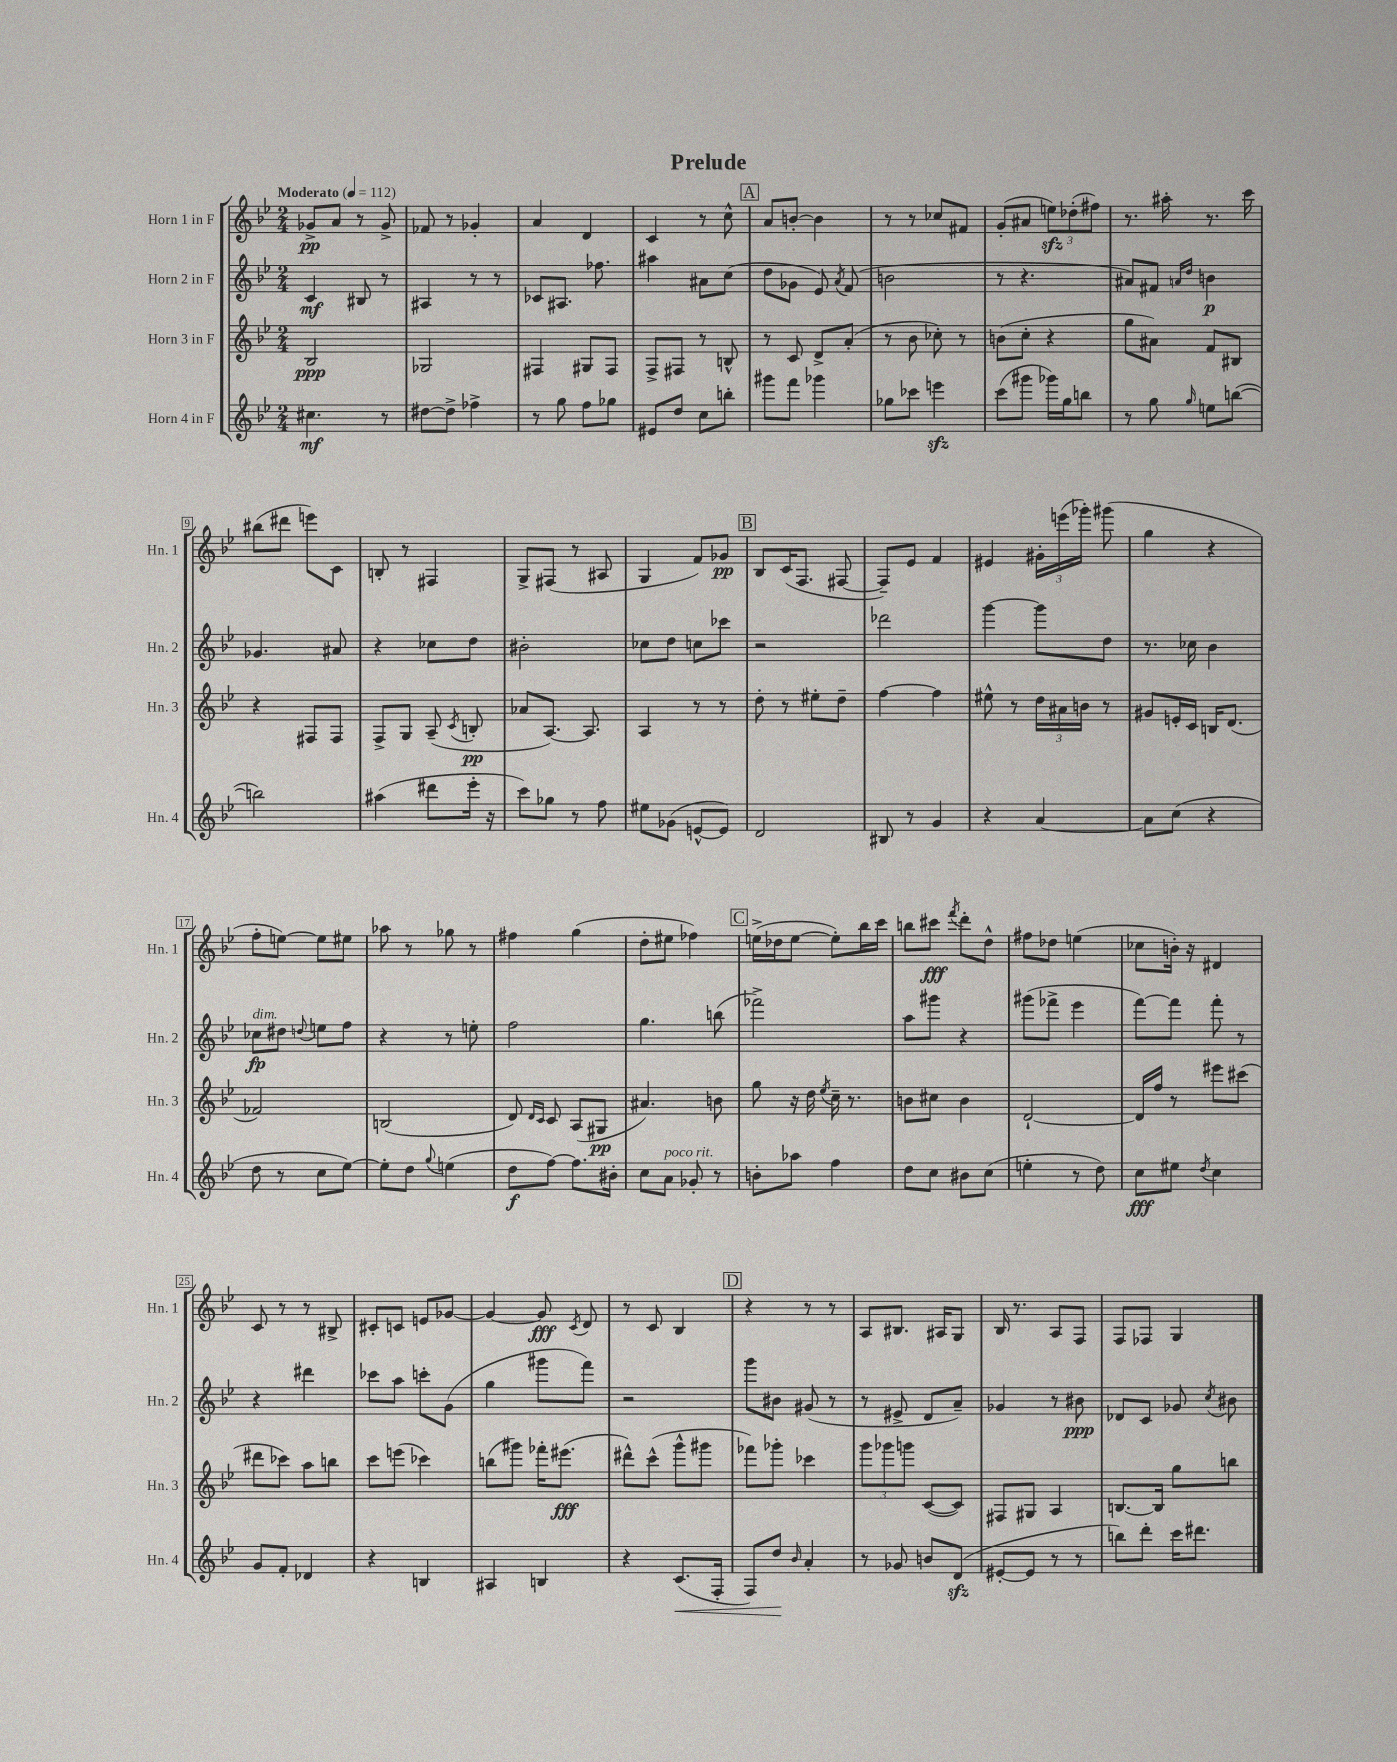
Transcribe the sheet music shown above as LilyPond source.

\header { title = "Prelude" }
<<
\new StaffGroup <<
\new Staff = "s0" \with { instrumentName = "Horn 1 in F" shortInstrumentName = "Hn. 1" } {
    \clef treble \key bes \major \numericTimeSignature \time 2/4 \tempo "Moderato" 4 = 112
    \autoBeamOff ges'8[->\pp a'8] r8 ges'8-> |
    fes'8 r8 ges'4-. |
    a'4 d'4 |
    c'4 r8 c''8-^ |
    \mark \markup { \box "A" } a'8[ b'8]~-. b'4 |
    r8 r8 ces''8[ fis'8] |
    g'8[-.( ais'8] \tuplet 3/2 { e''8[\sfz) des''8-.( fis''8]) } |
    r8. ais''16-. r8. c'''16 |
    bis''8[( dis'''8] e'''8[) c'8] |
    b8-. r8 fis4 |
    g8[-> fis8]( r8 ais8 |
    g4 f'8[) ges'8]\pp |
    \mark \markup { \box "B" } bes8[ c'16( f8.] fis8~ |
    fis8[--) ees'8] f'4 |
    eis'4 \tuplet 3/2 { gis'16[-. e'''16( ges'''16]-.) } gis'''8( |
    g''4 r4 |
    f''8[-. e''8]~) e''8[ eis''8] |
    aes''8 r8 ges''8 r8 |
    fis''4 g''4( |
    d''8[-. eis''8] fes''4) |
    \mark \markup { \box "C" } e''16[->( des''16 e''8]~ e''8[-.) bes''16 c'''16] |
    b''8[ cis'''8]\fff \acciaccatura { f'''8 } d'''8[-. d''8]-^ |
    fis''8[ des''8] e''4( |
    ces''8[ b'16]-.) r16 dis'4 |
    c'8 r8 r8 bis8-> |
    cis'8[-. c'8] e'8[ ges'8]~ |
    ges'4~ ges'8\fff \acciaccatura { c'8 } d'8 |
    r8 c'8 bes4 |
    \mark \markup { \box "D" } r4 r8 r8 |
    a8[ bis8.] ais16[ g8] |
    bes16 r8. a8[ f8] |
    f8[ fes8] g4 \bar "|." |
}
\new Staff = "s1" \with { instrumentName = "Horn 2 in F" shortInstrumentName = "Hn. 2" } {
    \clef treble \key bes \major \numericTimeSignature \time 2/4
    \autoBeamOff c'4\mf bis8 r8 |
    ais4 r8 r8 |
    ces'8[ ais8.] fes''8. |
    ais''4 ais'8[ c''8]( |
    \mark \markup { \box "A" } d''8[ ges'8] ees'8) \acciaccatura { a'8 } f'8( |
    b'2 |
    r8 r4. |
    ais'8[) fis'8] \grace { a'16[ d''16] } b'4\p |
    ges'4. ais'8 |
    r4 ces''8[ d''8] |
    bis'2-. |
    ces''8[ d''8] c''8[ ces'''8] |
    \mark \markup { \box "B" } r2 |
    des'''2 |
    g'''4~ g'''8[ d''8] |
    r8. ces''16 bes'4 |
    ces''8[\fp^\markup { \italic "dim." } dis''8] \appoggiatura { d''8 } e''8[ f''8] |
    r4 r8 e''8-. |
    f''2 |
    g''4. b''8( |
    \mark \markup { \box "C" } fes'''2->) |
    a''8[ gis'''8] r4 |
    gis'''8[( fes'''8]-> ees'''4 |
    f'''8[~) f'''8] f'''8-. r8 |
    r4 dis'''4 |
    ces'''8[ a''8] c'''8[-. g'8]( |
    g''4 gis'''8[ f'''8]) |
    r2 |
    \mark \markup { \box "D" } g'''8[ bis'8] gis'8( r8 |
    r8 eis'8-> d'8[ a'8]--) |
    ges'4 r8 bis'8\ppp |
    des'8[ c'8] ges'8 \acciaccatura { c''8 } bis'8 \bar "|." |
}
\new Staff = "s2" \with { instrumentName = "Horn 3 in F" shortInstrumentName = "Hn. 3" } {
    \clef treble \key bes \major \numericTimeSignature \time 2/4
    \autoBeamOff bes2\ppp |
    ges2 |
    fis4 gis8[ fis8] |
    f8[-> fis8] r8 b8-^ |
    \mark \markup { \box "A" } r8 c'8 d'8[-> a'8]-.( |
    r8 bes'8 ces''8-.) r8 |
    b'8[( c''8]-. r4 |
    g''8[ ais'8]) f'8[ bis8] |
    r4 fis8[ fis8] |
    f8[-> g8] a8--( \acciaccatura { c'8 } b8-.\pp |
    aes'8[ a8.]~) a8. |
    a4 r8 r8 |
    \mark \markup { \box "B" } d''8-. r8 eis''8[-. d''8]-- |
    f''4~ f''4 |
    eis''8-^ r8 \tuplet 3/2 { d''16[ ais'16 b'16] } r8 |
    gis'8[ e'16-. c'16] b16[ d'8.]( |
    fes'2) |
    b2( |
    d'8) \grace { d'16[ c'16] } c'8 a8[( gis8]\pp |
    ais'4.) b'8 |
    \mark \markup { \box "C" } g''8 r16 d''16 \acciaccatura { ees''8 } c''16-- r8. |
    b'8[ cis''8] b'4 |
    d'2~-! |
    d'16[ f''16] r8 eis'''8[ cis'''8]( |
    dis'''8[ ces'''8]) a''8[ b''8] |
    c'''8[ e'''8]( ces'''4) |
    b''8[( gis'''8]) fes'''16[-. eis'''8.]\fff( |
    dis'''8[-^) c'''8]-^( g'''8[-^ gis'''8] |
    \mark \markup { \box "D" } fes'''8[) ges'''8]-. ces'''4 |
    \tuplet 3/2 { g'''8[ ges'''8 g'''8] } c'8[~( c'8]) |
    fis8[ gis8] a4 |
    b8.[~ b16] g''8[ b''8] \bar "|." |
}
\new Staff = "s3" \with { instrumentName = "Horn 4 in F" shortInstrumentName = "Hn. 4" } {
    \clef treble \key bes \major \numericTimeSignature \time 2/4
    \autoBeamOff cis''4.\mf r8 |
    dis''8[~ dis''8]-> fes''4-> |
    r8 g''8 f''8[ ges''8] |
    eis'8[ d''8] c''8[ b''8]-. |
    \mark \markup { \box "A" } gis'''8[ f'''8] ges'''4 |
    ges''8[ ces'''8] e'''4\sfz |
    c'''8[( gis'''8] ges'''16[) g''16 b''8] |
    r8 g''8 \grace { g''16 } e''8[ b''8]~( |
    b''2) |
    ais''4( dis'''8[ ees'''16]-. r16 |
    c'''8[) ges''8] r8 f''8 |
    eis''8[ ges'8]( e'8[~-^ e'8]) |
    \mark \markup { \box "B" } d'2 |
    bis8 r8 g'4 |
    r4 a'4~ |
    a'8[ c''8]( r4 |
    d''8 r8 c''8[ ees''8]~) |
    ees''8[-. d''8] \appoggiatura { g''8 } e''4( |
    d''8[\f f''8]~) f''8.[ bis'16]-. |
    c''8[ a'8]^\markup { \italic "poco rit." } ges'8-. r8 |
    \mark \markup { \box "C" } b'8[-. aes''8] f''4 |
    d''8[ c''8] bis'8[ c''8]( |
    e''4-. r8 d''8) |
    c''8[\fff eis''8] \acciaccatura { d''8 } c''4 |
    g'8[ f'8]-. des'4 |
    r4 b4 |
    ais4 b4 |
    r4 c'8.[\<( f16]-. |
    \mark \markup { \box "D" } f8[) d''8]\! \grace { bes'16 } a'4-. |
    r8 ges'8 b'8[ d'8]\sfz( |
    eis'8[~-. eis'8] r8 r8 |
    b''8[) d'''8]-. c'''16[ dis'''8.] \bar "|." |
}
>>
>>
\layout { \context { \Score \override BarNumber.stencil = #(make-stencil-boxer 0.1 0.3 ly:text-interface::print) } }
